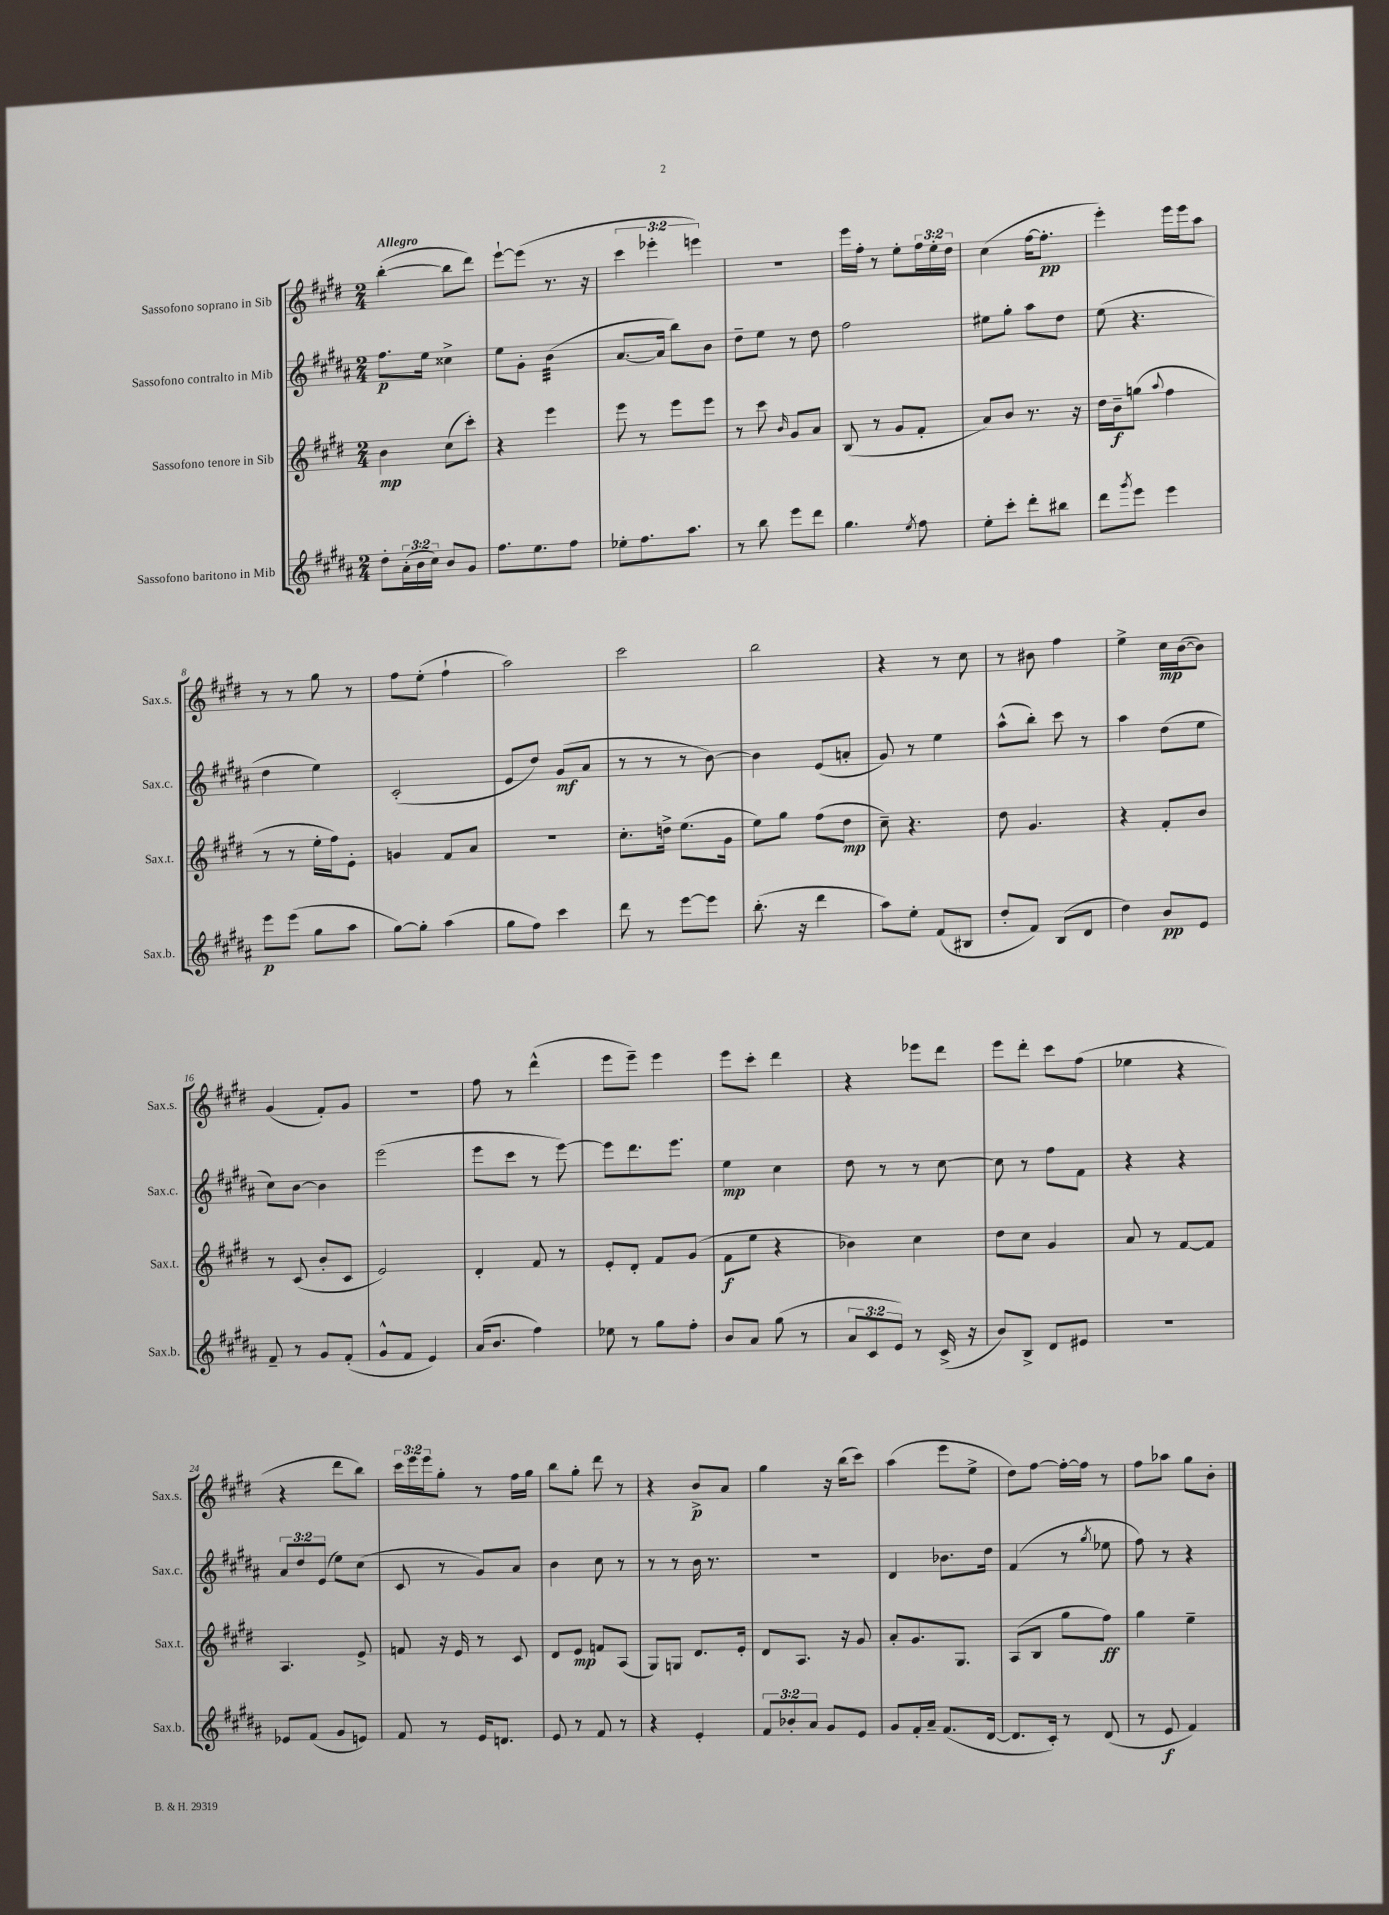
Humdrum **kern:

**kern	**kern	**kern	**kern
*staff4	*staff3	*staff2	*staff1
*clefG2	*clefG2	*clefG2	*clefG2
*k[f#c#g#d#a#]	*k[f#c#g#d#]	*k[f#c#g#d#a#]	*k[f#c#g#d#]
*M2/4	*M2/4	*M2/4	*M2/4
8dd#'	4b	8.ff#	([4bb'
(24a#'	.	.	.
24b	.	.	.
.	.	16ee	.
24cc#)	.	.	.
8b	(8cc#	4cc##^	8bb]
8g#	8ccc#')	.	8ddd#)
=	=	=	=
8.ff#	4r	8ee	[8eee`
.	.	8g#'	(8eee]
8.ee	.	.	.
.	4eee	(4b	8.r
8ff#	.	.	.
.	.	.	16r
=	=	=	=
8ee-'	8eee	[8.a#	6ccc#
8.ff#	8r	.	.
.	.	.	6eee-'
.	.	16a#]	.
.	8eee	8bb)	.
8.aa#	.	.	.
.	.	.	6eee)
.	8eee	8b	.
=	=	=	=
8r	8r	8dd#~	2r
8bb	8ccc#	8ee	.
.	16qqb	.	.
8eee	8g#	8r	.
8ddd#	8a	8dd#	.
=	=	=	=
4.gg#	(8B	2ff#	16eee
.	.	.	16ff#'
.	8r	.	8r
.	8g#	.	8ee'
8qee	.	.	.
8ff#	8f#'	.	24ff#
.	.	.	24ee'
.	.	.	24dd#
=	=	=	=
8ee'	8a)	8ee#	(4cc#
8ccc#'	8b	8gg#'	.
8ddd#'	8.r	8aa#	[16ff#
.	.	.	8.ff#']
8bb#	.	8dd#	.
.	16r	.	.
=	=	=	=
8ddd#	16dd#	(8ee	4eee')
.	16b~	.	.
8qggg#	.	.	.
8eee	(8gg	4.r	.
.	8qqaa	.	.
4eee	4ff#	.	16eee
.	.	.	16eee
.	.	.	8aa
=	=	=	=
8eee	8r	4dd#	8r
(8eee	8r	.	8r
8gg#	16ee'	4ee)	8gg#
.	16ff#)	.	.
8aa#	8e'	.	8r
=	=	=	=
[8gg#)	4g	(2c#'	8ff#
8gg#']	.	.	(8ee'
(4aa#	8f#	.	4ff#`
.	8a	.	.
=	=	=	=
8gg#	2r	8e	2aa)
8ff#)	.	8dd#)	.
4ccc#	.	(8g#	.
.	.	8a#	.
=	=	=	=
8ddd#	8.cc#'	8r	2ccc#
8r	.	8r	.
.	16dd^	.	.
[8eee	(8.ee	8r	.
8eee]	.	[8b)	.
.	16g#	.	.
=	=	=	=
(8.bb'	8ee)	4b]	2bb
.	8gg#	.	.
16r	.	.	.
4ddd#	(8ff#	(8e	.
.	8dd#	8a'	.
=	=	=	=
8aa#)	8cc#~)	8g#)	4r
8ee'	4.r	8r	.
(8f#	.	4ee	8r
8B#	.	.	8cc#
=	=	=	=
8dd#'	8dd#	(8aa#^^	8r
8f#)	4.g#	8bb')	8b#
(8B	.	8ccc#	4ff#
8d#	.	8r	.
=	=	=	=
4dd#)	4r	4aa#	4ee^
8b	8f#'	(8dd#	16cc#
.	.	.	([16b
8e	8b	8ee	8b])
=	=	=	=
8f#~	8r	8cc#)	(4g#
8r	(8c#	[8b	.
8g#	8b'	4b]	8f#')
(8f#'	8c#	.	8g#
=	=	=	=
8g#^^	2e)	(2eee	2r
8f#	.	.	.
4e)	.	.	.
=	=	=	=
(16a#	4d#'	8eee	8ff#
8.b	.	.	.
.	.	8ccc#	8r
4ff#)	8f#	8r	(4ddd#^^
.	8r	[8eee)	.
=	=	=	=
8ee-	8e'	8eee]	8eee
8r	8d#'	8.ddd#	8eee~)
8gg#	8f#	.	4eee
.	.	8.eee	.
8ff#'	(8g#	.	.
=	=	=	=
8b	8f#	4ee	8eee
8a#	8ee	.	8ccc#'
(8gg#	4r	4cc#	4ddd#
8r	.	.	.
=	=	=	=
12a#	4b-)	8dd#	4r
12c#	.	.	.
.	.	8r	.
12e)	.	.	.
8r	4cc#	8r	8eee-
(16c#^	.	[8cc#	8ddd#
16r	.	.	.
=	=	=	=
8b)	8dd#	8cc#]	8eee
8B^	8cc#	8r	8ddd#'
8d#	4g#	8ff#	8ccc#
8e#	.	8f#	(8ff#
=	=	=	=
2r	8a	4r	4ee-
.	8r	.	.
.	[8f#	4r	4r
.	8f#]	.	.
=	=	=	=
8e-	4.A	12a#	4r
.	.	12dd#	.
(8f#	.	.	.
.	.	(12e	.
8g#	.	8ee)	8ddd#
8e)	8e^	(8cc#	8bb)
=	=	=	=
8f#	8f	8c#	24ccc#
.	.	.	24eee
.	.	.	24eee
8r	16r	8r	8gg#'
.	16e	.	.
16e	8r	8g#)	8r
8.d	.	.	.
.	8c#	8a#	16ff#
.	.	.	16gg#
=	=	=	=
8e	8d#	4b	8bb
8r	8e	.	8gg#'
8f#	8f	8cc#	8ddd#
8r	(8A	8r	8r
=	=	=	=
4r	8G#)	8r	4r
.	8G	8r	.
4e'	8.d#	16b	8b^
.	.	8.r	.
.	.	.	8a
.	16e'	.	.
=	=	=	=
12f#	8d#	2r	4gg#
12b-'	.	.	.
.	8.A	.	.
12a#	.	.	.
8g#	.	.	16r
.	16r	.	(16bb
8e	8g#	.	8ccc#)
=	=	=	=
8g#	8a'	4d#	(4aa
16f#'	8.g#	.	.
16a#~	.	.	.
(8.f#	.	8.b-	8eee
.	8.G#	.	.
.	.	.	8ee^
[16d#	.	16dd#	.
=	=	=	=
8.d#]	(8A	(4f#	8dd#)
.	8B	.	[8ff#
16c#')	.	.	.
8r	8gg#	8r	16ff#'_
.	.	.	16ff#]
.	.	8qgg#	.
(8d#	8ff#)	8ee-	8r
=	=	=	=
8r	4gg#	8ff#)	8ff#
8e	.	8r	8aa-
4f#)	4ee~	4r	8gg#
.	.	.	8b'
==	==	==	==
*-	*-	*-	*-
